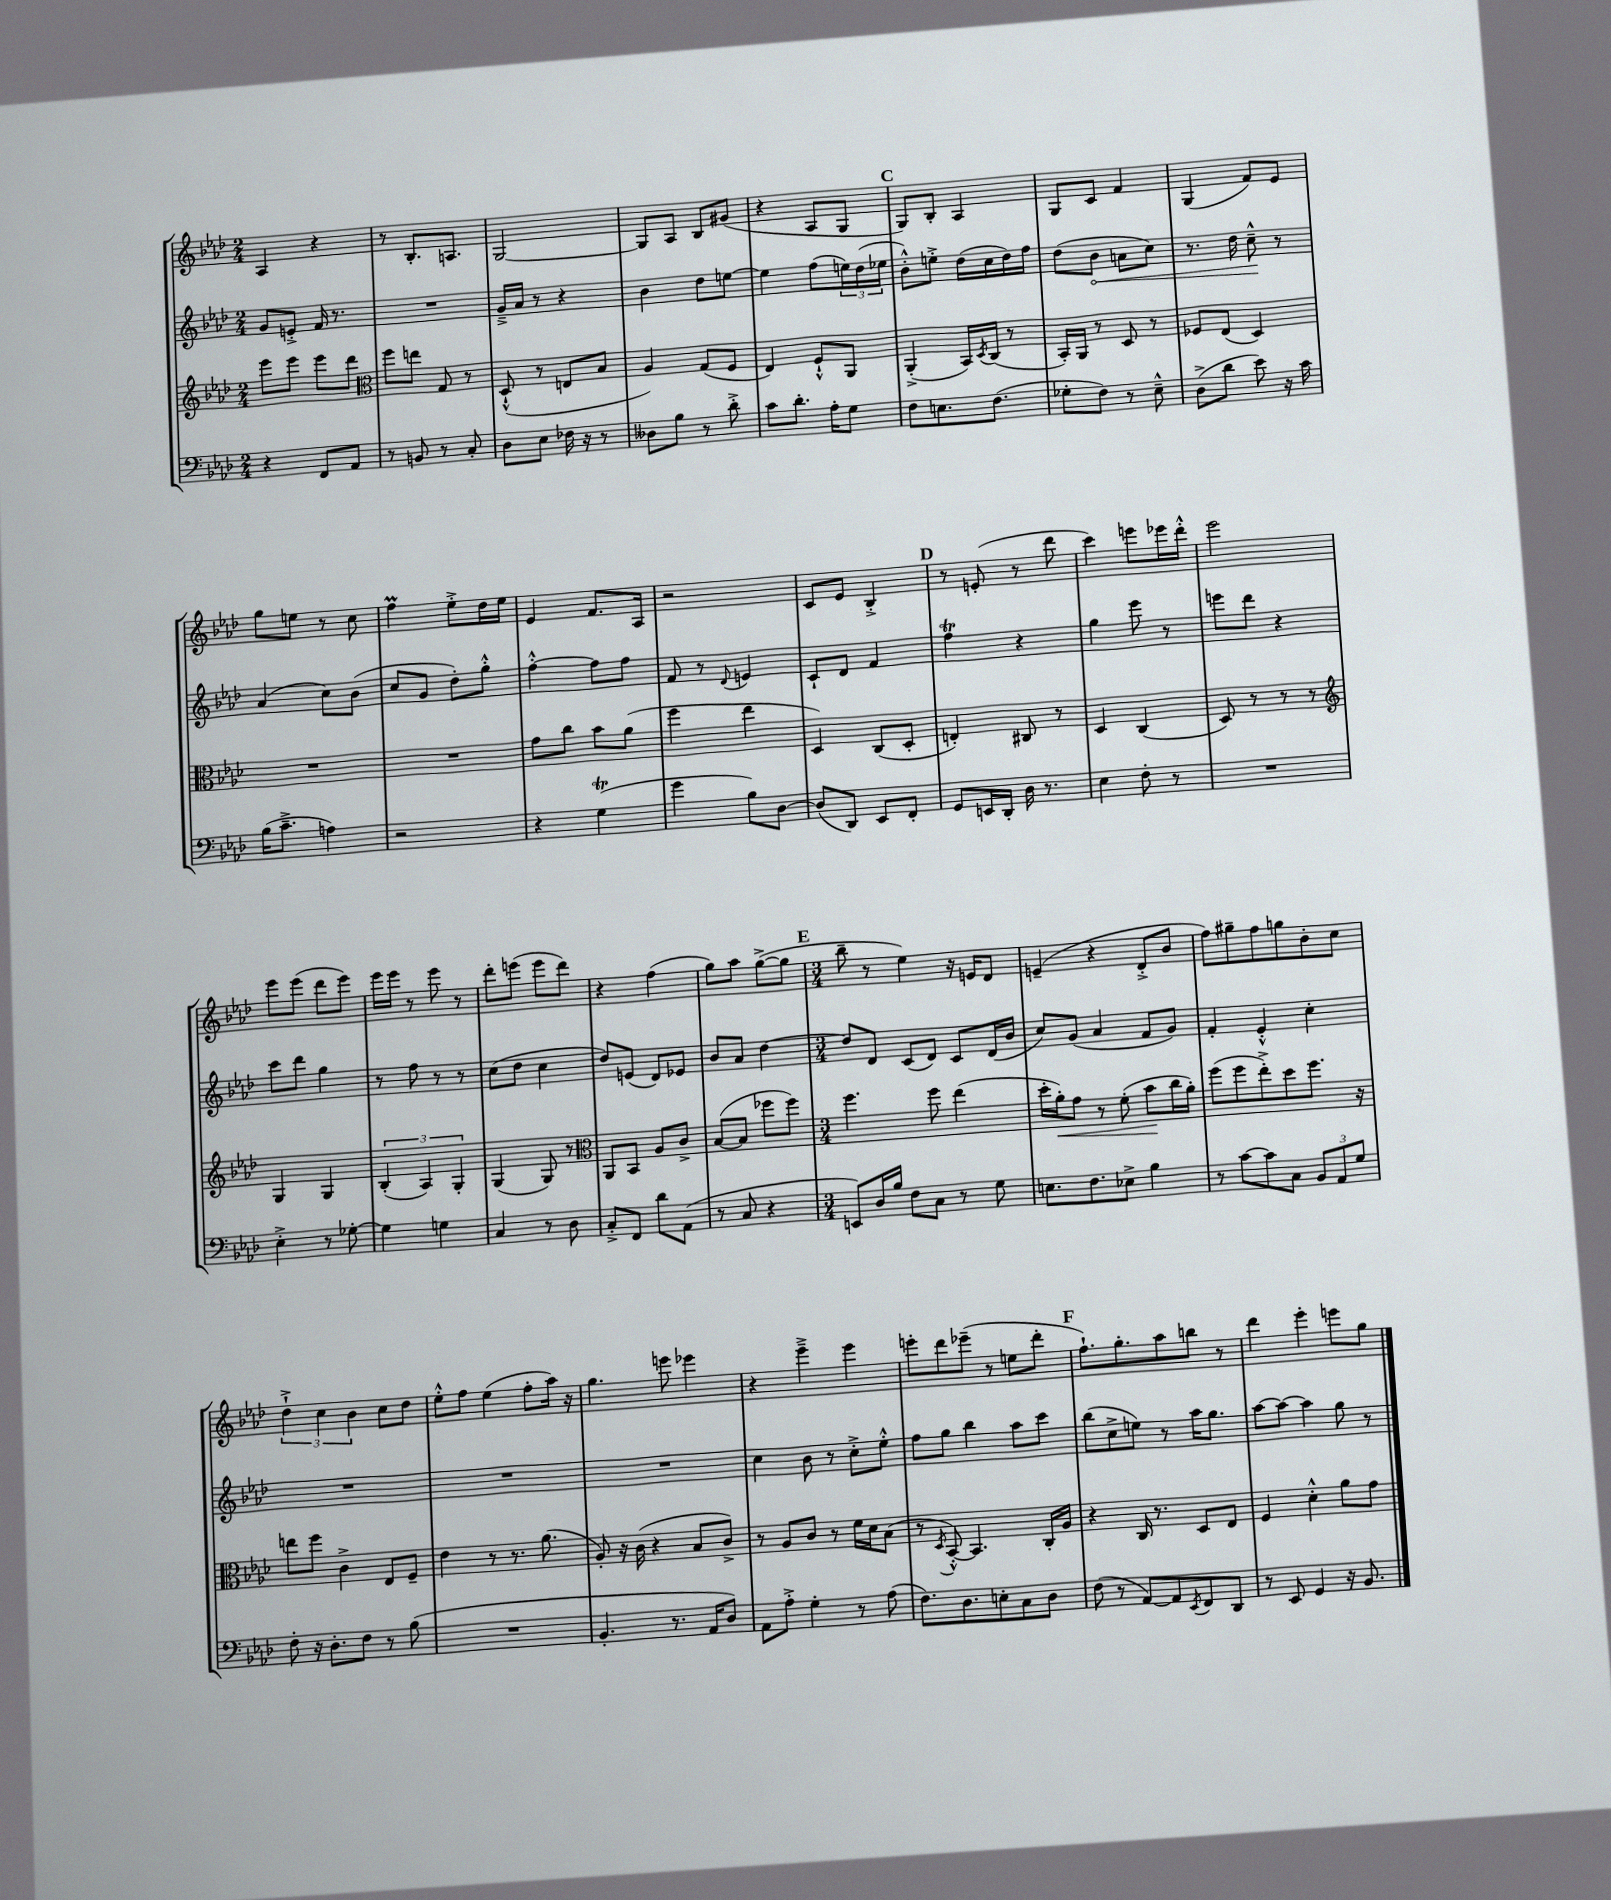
<<
\new StaffGroup <<
\new Staff = "s0" {
    \clef treble \key aes \major \numericTimeSignature \time 2/4
    aes4 r4 |
    r8 bes8.-. a8. |
    g2~ |
    g8 aes8 bes8 gis'8( |
    r4 aes8 g8 |
    \mark \markup { \bold "C" } g8) bes8-. aes4 |
    g8 c'8 f'4 |
    g4( f'8) ees'8 |
    g''8 e''8 r8 c''8 |
    f''4\prall ees''8-.-> des''16 ees''16 |
    ees'4 f'8. aes16 |
    r2 |
    c'8 ees'8 bes4-.-> |
    \mark \markup { \bold "D" } r8 e'8-.( r8 des'''8 |
    c'''4) e'''8 ees'''16 des'''16-.-^ |
    ees'''2 |
    ees'''8 ees'''8( des'''8 ees'''8) |
    ees'''16 ees'''16 r8 ees'''8 r8 |
    des'''8-. e'''8( e'''8 des'''8) |
    r4 f''4( |
    g''8) aes''8 g''8~->( g''8 |
    \mark \markup { \bold "E" } \numericTimeSignature \time 3/4 bes''8-- r8 ees''4) r16 e'16 des'8 |
    e'4--( r4 des'8-.-> bes'8 |
    f''8) gis''8-- f''8 g''8 bes'8-. c''8 |
    \tuplet 3/2 { des''4-!-> c''4 bes'4 } c''8 des''8 |
    ees''8-.-^ f''8 ees''4( f''8-. aes''16) r16 |
    g''4. e'''8 ees'''4 |
    r4 ees'''4---> ees'''4 |
    e'''8-. des'''8 ees'''8--( r8 e''8 des'''8-. |
    \mark \markup { \bold "F" } f''8.-!) g''8.-. aes''8 b''8 r8 |
    des'''4 ees'''4-. e'''8 g''8 \bar "|." |
}
\new Staff = "s1" {
    \clef treble \key aes \major \numericTimeSignature \time 2/4
    g'8 e'8-.-> f'16 r8. |
    R2 |
    g'16---> aes'16 r8 r4 |
    bes'4 des''8 e''8~ |
    e''4 f''8( \tuplet 3/2 { e''16) des''16( ees''16 } |
    \mark \markup { \bold "C" } bes'8-.-^) e''8-.-> des''16( c''16 des''16) f''16 |
    des''8( \once \override Hairpin.circled-tip = ##t bes'8\< a'8 c''8) |
    r8. des''16 c''8---^\! r8 |
    aes'4( c''8) bes'8( |
    c''8 g'8 des''8-.) g''8-.-^ |
    f''4~-.-^ f''8 f''8 |
    f'8 r8 \appoggiatura { des'8 } e'4 |
    c'8-! des'8 f'4 |
    \mark \markup { \bold "D" } f''4\trill r4 |
    g''4 ees'''8 r8 |
    e'''8 des'''8 r4 |
    c'''8 des'''8 g''4 |
    r8 f''8 r8 r8 |
    c''8( des''8 c''4 |
    des''8) e'8( des'8) ees'8 |
    bes'8 aes'8 des''4~ |
    \mark \markup { \bold "E" } \numericTimeSignature \time 3/4 des''8 des'8 c'8( des'8) c'8 des'16( bes'16 |
    c''8) g'8( aes'4 f'8 g'8) |
    f'4-. ees'4-.-^ c''4-. |
    R2. |
    R2. |
    R2. |
    c''4 bes'8 r8 c''8-.-> ees''8-.-^ |
    f''8 g''8 bes''4 aes''8 c'''8 |
    \mark \markup { \bold "F" } bes''8( c''8-> e''8) r8 aes''16 g''8. |
    aes''8~ aes''8~ aes''4 g''8 r8 \bar "|." |
}
\new Staff = "s2" {
    \clef treble \key aes \major \numericTimeSignature \time 2/4
    ees'''8 ees'''8 ees'''8 des'''8 |
    \clef alto f''8 e''8 g8 r8 |
    des8-!-^( r8 e8 bes8 |
    aes4) g8( f8 |
    ees4) f8-!-^ aes,8 |
    \mark \markup { \bold "C" } aes,4-.->( bes,16) \acciaccatura { des8 } c16( r8 |
    bes,16-.) aes,16 r8 des8 r8 |
    fes8 ees8( des4) |
    R2 |
    R2 |
    g'8 c''8 bes'8 aes'8( |
    f''4 ees''4 |
    des4) c8( des8-. |
    \mark \markup { \bold "D" } e4-.) cis8 r8 |
    des4 c4( |
    des8) r8 r8 r8 |
    \clef treble g4 g4 |
    \tuplet 3/2 { bes4-.( aes4) g4-. } |
    g4( g8) r8 |
    \clef alto aes,8 bes,8 aes8 c'8-> |
    bes8~( bes8 fes''8 fes''8) |
    \mark \markup { \bold "E" } \numericTimeSignature \time 3/4 f''4. f''8 ees''4( |
    des''16-. aes'16-.\<) g'8 r8 f'8-.( bes'8\! c''16 aes'16-.) |
    f''8( f''8 ees''8-.->) des''8 f''8. r16 |
    e''8 f''8 c'4-> ees8 f8-- |
    ees'4 r8 r8. aes'8.( |
    aes8-.) r16 c'16( r4 bes8 c'8->) |
    r8 aes8 c'8 r8 f'16 des'16 bes8( |
    r8 \acciaccatura { des8 } bes,8~-.-^) bes,4. c16-. aes16 |
    \mark \markup { \bold "F" } r4 c16 r8. des8 ees8 |
    f4 des'4-.-^ aes'8 g'8 \bar "|." |
}
\new Staff = "s3" {
    \clef bass \key aes \major \numericTimeSignature \time 2/4
    r4 f,8 aes,8 |
    r8 b,8 r8 c8-. |
    des8 ees8 fes16 r16 r8 |
    deses8 bes8 r8 des'8-.-> |
    c'8 des'8.-. aes16-. g8 |
    \mark \markup { \bold "C" } f8 e8. f8.( |
    ges8-. f8) r8 ees8---^ |
    des8->( des'8 ees'8) r16 c'16 |
    bes16( c'8.---> a4) |
    r2 |
    r4 g4\trill( |
    g'4 bes8) des8~ |
    des8( des,8) ees,8 f,8-. |
    \mark \markup { \bold "D" } g,8 e,16 des,16-. des16 r8. |
    ees4 f8-. r8 |
    R2 |
    ees4-.-> r8 ges8~-. |
    ges4 g4 |
    c4 r8 des8 |
    c8-.-> f,8 des'8 aes,8( |
    r8 c8 r4 |
    \mark \markup { \bold "E" } \numericTimeSignature \time 3/4 e,8) des16 bes16 f8 c8 r8 g8 |
    e8. f8. ees8-> bes4 |
    r8 c'8~ c'8 c8 \tuplet 3/2 { bes,8 aes,8 g8 } |
    f8-. r16 des8.-. f8 r8 bes8( |
    R2. |
    bes,4.-. r8. aes,16 des8) |
    aes,8 aes8-.-> g4-. r8 aes8( |
    f8.) des8. e8-. c8 des8 |
    \mark \markup { \bold "F" } f8( r8 aes,8~) aes,8 \acciaccatura { ees,8 } f,8 des,8 |
    r8 ees,8 g,4 r16 bes,8. \bar "|." |
}
>>
>>
\layout { \context { \Score \remove "Bar_number_engraver" } }
